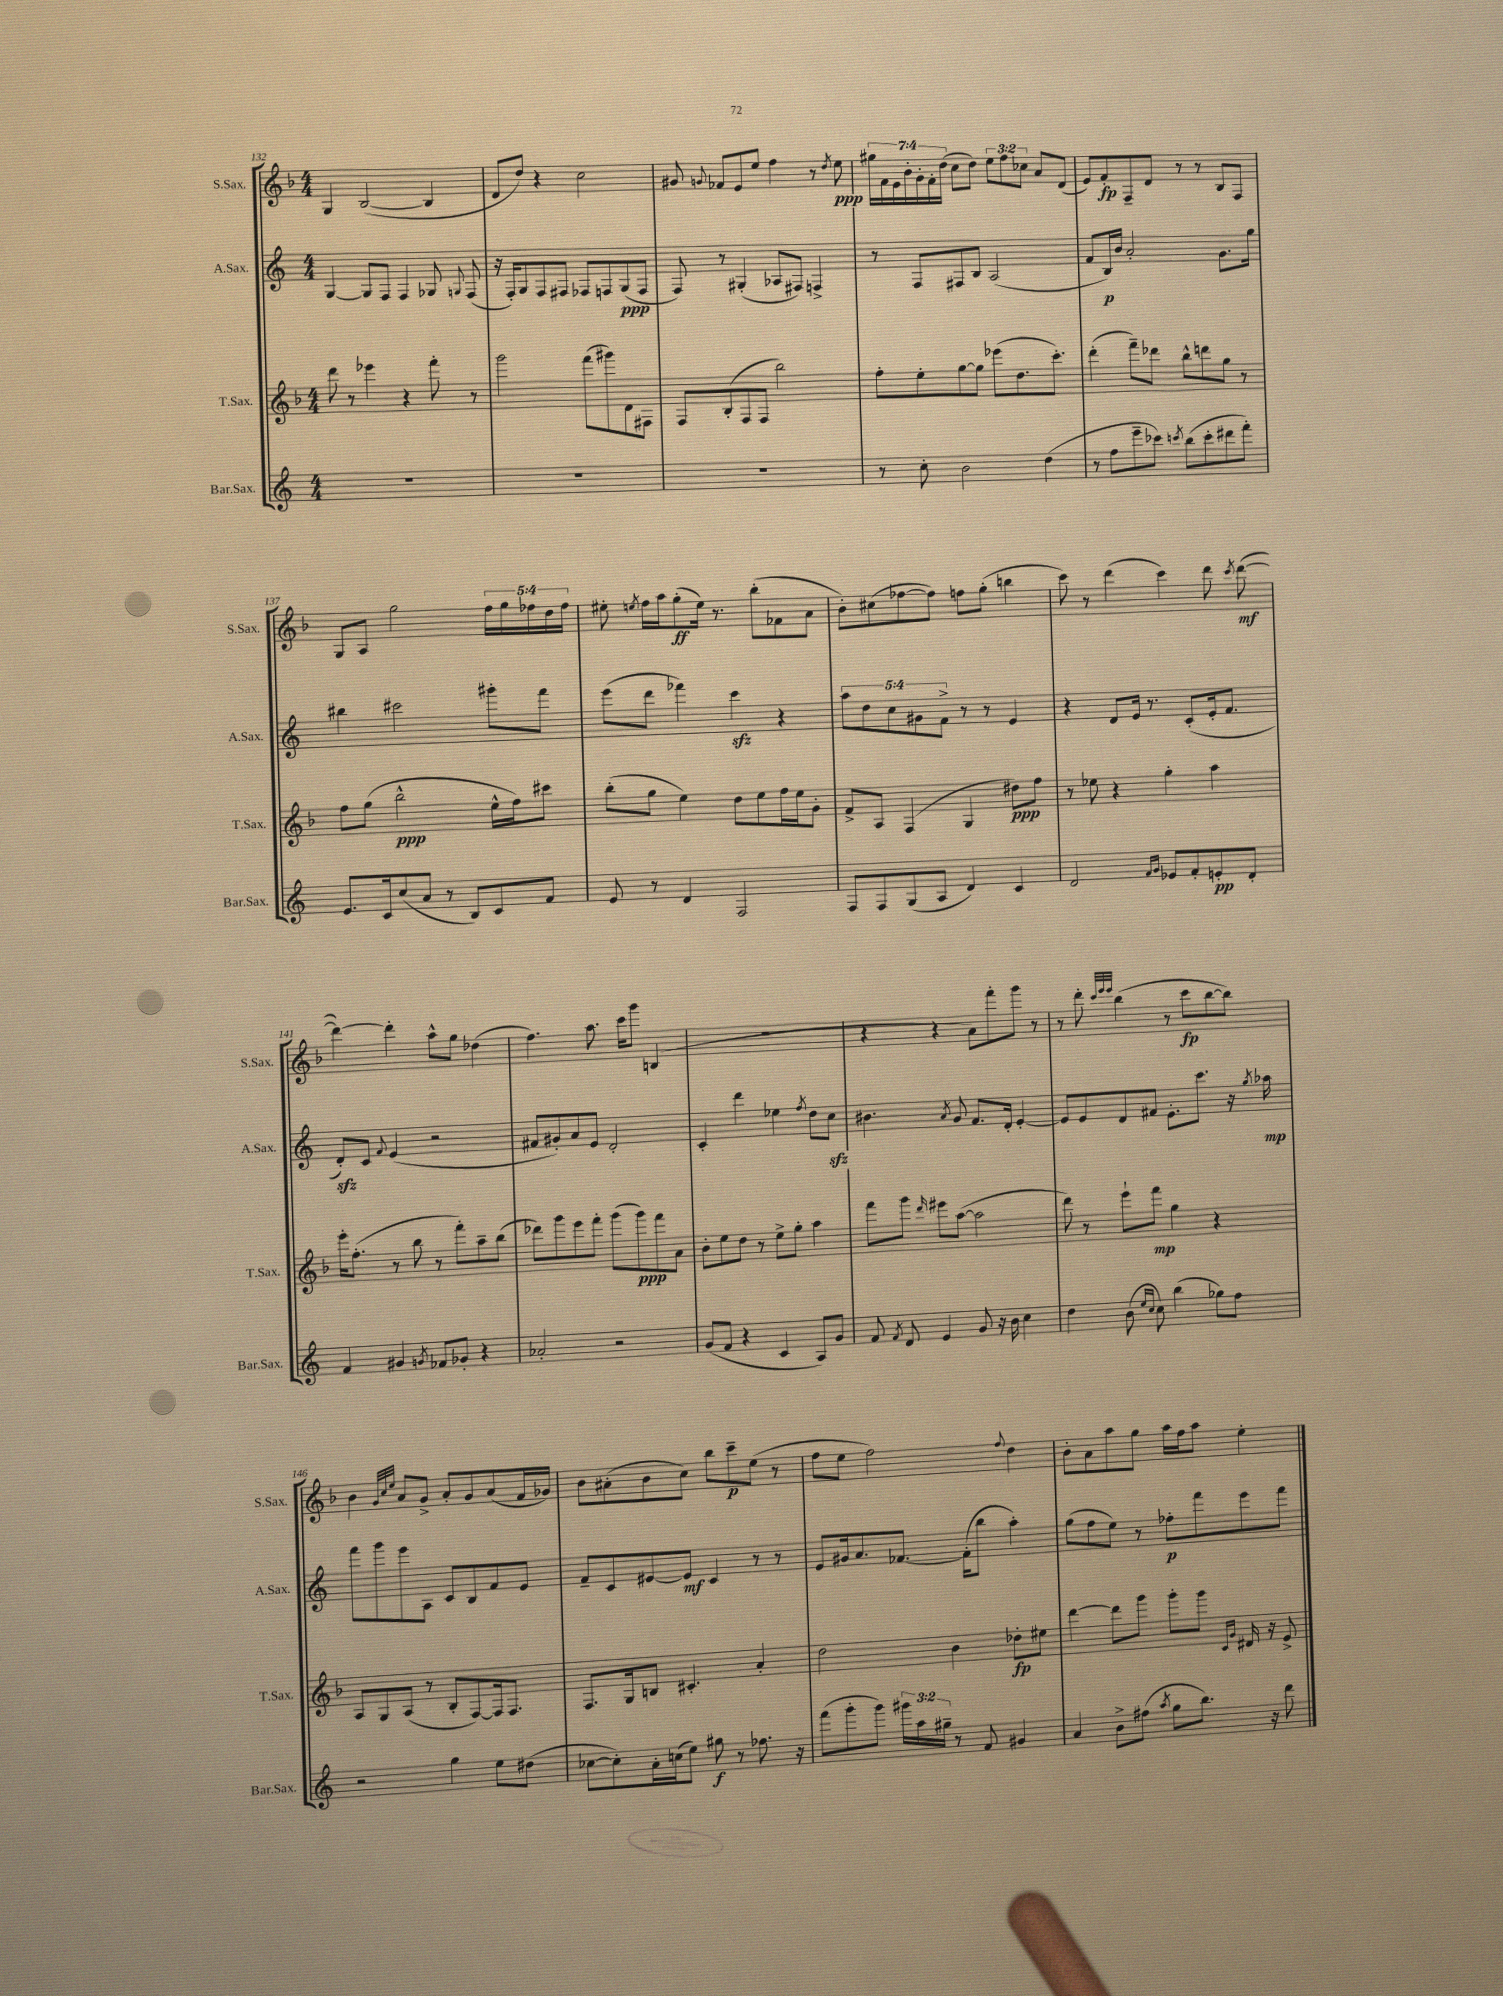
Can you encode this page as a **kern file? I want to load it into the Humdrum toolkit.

**kern	**kern	**kern	**kern
*staff4	*staff3	*staff2	*staff1
*clefG2	*clefG2	*clefG2	*clefG2
*k[]	*k[b-]	*k[]	*k[b-]
*M4/4	*M4/4	*M4/4	*M4/4
1r	8ddd\	[4G/	4G/
.	8r	.	.
.	4eee-\	8G/]L	([2B-/
.	.	8F/J	.
.	4r	4F/	.
.	8fff'\	8G-/	4B-/]
.	.	8qqG/	.
.	8r	(8F/	.
=	=	=	=
1r	2ggg\	16r	8d/L
.	.	16F'/LK)	.
.	.	8G/	8dd/J)
.	.	8F/	4r
.	.	8F#/J	.
.	(8fff\L	8F-/L	2cc\
.	8ggg#\)	8F/	.
.	8d\	(8G/	.
.	8F#\J	8F/J	.
=	=	=	=
1r	8F/L	8F/)	8g#/
.	.	.	8qqg/
.	(8B-'/	8r	8f-/L
.	8F/	(4G#'/	8e/
.	8F/J	.	8ee/J
.	2bb-\)	8A-/L	4ff\
.	.	8F#/J)	.
.	.	4F^/	8r
.	.	.	8qdd/
.	.	.	8ee\
=	=	=	=
8r	8ff'\L	8r	28gg#\LL
.	.	.	28f\
.	.	.	28e\
.	.	.	28b-'\
8cc'\	8ee'\	8F/L	.
.	.	.	28g'\
.	.	.	28f'\
.	.	.	(28dd\JJ
2b\	[8gg\	8F#/	8cc\L
.	8gg\]J	8B/J	8dd\J)
.	(8eee-\L	(2A/	12ee\L
.	.	.	12ff\
.	8.dd\	.	.
.	.	.	12cc-\J
(4dd\	.	.	8a/L
.	8.ccc'\J)	.	.
.	.	.	(8d/J
=	=	=	=
8r	(4ddd'\	8f/L	8e/L)
8ff\L	.	16B/L)	8f'/
.	.	16b/JJ	.
8eee~\	8fff~\L)	2a'/	8F~/
8ccc-\J)	8ddd-\J	.	8d/J
8qccc/	.	.	.
(8bb\L	8bb-^^\L	.	8r
8ccc'\	8ddd\	.	8r
8ddd#\	8gg\J	8.g\L	8B-/L
8fff'\J)	8r	.	8F/J
.	.	16gg\Jk	.
=	=	=	=
8.e/L	8ff\L	4bb#\	8G/L
.	(8gg\J	.	8A/J
16c/k	.	.	.
(8cc/	2bb-^^\	2ccc#\	2gg\
8a/J	.	.	.
8r	.	.	.
8B/L)	.	.	.
8c/	16ee^^\LL	8ggg#'\L	20ff\LL
.	.	.	20gg\
.	16ff\J)	.	.
.	.	.	20ff-\
8f/J	8ccc#\J	8fff\J	.
.	.	.	20dd\
.	.	.	20ff-\JJ
=	=	=	=
8e/	(8bb-'\L	(8eee\L	8ee#'\
.	.	.	8qee/
8r	8gg\J	8ddd\J	16ff\LL
.	.	.	16aa\J
4d/	4ee\)	4fff-\)	(8gg'\
.	.	.	16ee\Jk)
.	.	.	8.r
2F/	8dd\L	4ccc\	.
.	8ee\	.	(8bb-'\L
.	16ff\L	4r	8f-\
.	16ee\J	.	.
.	8g'\J	.	8a\J
=	=	=	=
8F/L	8f^/L	10aa\L	8b-'\L)
.	.	10dd\	.
8F/	8A/J	.	(8cc#\
.	.	10cc\	.
(8G/	(4F/	.	[8ff-\
.	.	10g#\	.
8A/J	.	.	8ff-\]J)
.	.	10f^\J	.
4d/)	4G/	8r	8ff\L
.	.	8r	(8gg'\J
4c/	8dd#\L)	4e/	4bb\
.	8ff\J	.	.
=	=	=	=
2d/	8r	4r	8ccc\)
.	8ee-\	.	8r
.	4r	8d/L	(4ddd\
.	.	16e/Jk	.
.	.	8.r	.
16qqf/LL	.	.	.
16qqg/JJ	.	.	.
8e-/L	4gg'\	.	4ccc\)
8f'/	.	(8c'/L	.
8e'/	4aa\	16e'/k	8ddd\
.	.	8.f/J	.
.	.	.	8qccc/
8d'/J	.	.	([8ddd\
=	=	=	=
4f/	16eee'\LK	8d'/L)	4ddd\_)
.	(8.ff'\J	.	.
.	.	8c/J	.
.	.	8qqf/	.
4g#/	8r	(4e/	4ddd'\]
.	8bb-\	.	.
8qg/	.	.	.
8f-/L	8r	2r	8aa^^\L
8g-'/J	8fff'\L)	.	8gg\J
4r	8aa~\	.	(4dd-\
.	(8bb-\J	.	.
=	=	=	=
2a-'/	8ddd-\L)	8f#/L	4.ff\)
.	8ggg\	8g#'/)	.
.	8eee\	8a/	.
.	8fff'\J	8e/J	8.aa\
2r	(8ggg\L	2d'/	.
.	.	.	16ccc\LK
.	8ggg\)	.	8ggg\J
.	8fff\	.	(4B/
.	8a\J	.	.
=	=	=	=
(8g/L	8b-'\L	4c'/	1r
8f/J	8ee\	.	.
4r	8dd\J	4ddd\	.
.	8r	.	.
4c/	8ee^\L	4ee-\	.
.	8gg'\J	.	.
.	.	8qff/	.
8A/L)	4aa\	8dd\L	.
8g/J	.	8cc\J	.
=	=	=	=
8f/	8fff\L	4.b#\	4r
8qf/	.	.	.
8d/	8ggg\J	.	.
.	16qqddd/	.	.
4e/	8eee#\L	.	4r
.	.	8qa/	.
.	([8aa\J	8g/	.
8g/	2aa\]	8.f/L	8a\L)
16r	.	.	8fff'\
16b\	.	16d'/Jk	.
4cc\	.	[4e'/	8ggg\J
.	.	.	8r
=	=	=	=
4dd\	8ddd\)	8e/]L	8r
.	8r	8e/	8ddd'\
.	.	.	32qqccc/LLL
.	.	.	32qqeee/
.	.	.	32qqeee/JJJ
(8b\	8eee`\L	8d/	(4bb-\
16qqee/LL	.	.	.
16qqcc/JJ	.	.	.
8cc\)	8fff\J	8f#/J	.
(4bb\	4gg\	8.e'\L	8r
.	.	.	8ccc\L
.	.	8.ccc\J	.
8gg-\L)	4r	.	[8bb-\
8ff\J	.	16r	8bb-\]J)
.	.	8qgg/	.
.	.	16aa-\	.
=	=	=	=
2r	8A/L	8fff\L	4b-\
.	8G/	8ggg\	.
.	.	.	32qqg/LLL
.	.	.	32qqcc/
.	.	.	32qqee/JJJ
.	(8A/J	8eee\	8a/L
.	8r	8A\J	8g^/J
4gg\	8B-'/L	8c/L	8a'/L
.	[8F/)	8B/	8g/
8ee\L	16F/]k	8f/	(8a/
.	8.F/J	.	.
(8dd#\J	.	8e/J	16f/L
.	.	.	16g-/JJ)
=	=	=	=
[8cc-\L	8.F/L	8f~/L	8b-\L
8cc-'\])	.	8c/	(8a#'\
.	16G/k	.	.
16a'\L	8B/J	[8e#/	8b-\
(16cc\J	.	.	.
8ee\J)	4.c#'/	8e#/]J	8cc\J)
8gg#\	.	4c/	8bb-\L
8r	.	.	8ccc~\
8.ff-\	4a'/	8r	(8ee\J
.	.	8r	8r
16r	.	.	.
=	=	=	=
(8fff\L	2dd\	8e/L	8ff\L
8ggg'\	.	16g#/k	8ee\J
.	.	8.a/	.
8ggg\J)	.	.	2ff\)
24ggg#\LL	.	[8.f-/J	.
24aa\	.	.	.
24gg#~\JJ	.	.	.
8r	4b-\	.	.
.	.	(16f-'\]LK	.
8f/	.	8bb\J	.
.	.	.	8qqff/
4g#/	8dd-'\L	4aa'\)	4dd\
.	8ee#\J	.	.
=	=	=	=
4a/	[4ddd\	(8gg\L	8b-'\L
.	.	8ff\	8a\
8b^\L	8ddd\]L	8ee\J)	8aa\
(8ff#\J	8ggg\J	8r	8gg\J
8qaa/	.	.	.
8gg\L	8ggg'\L	8ff-'\L	16aa\LL
.	.	.	16ff\J
8.bb\J)	8ggg\J	8fff\	8aa\J
.	16qqc/LL	.	.
.	16qqg/JJ	.	.
.	16d#/	8eee\	4ee'\
16r	16r	.	.
8ddd\	8e^/	8fff\J	.
==	==	==	==
*-	*-	*-	*-
